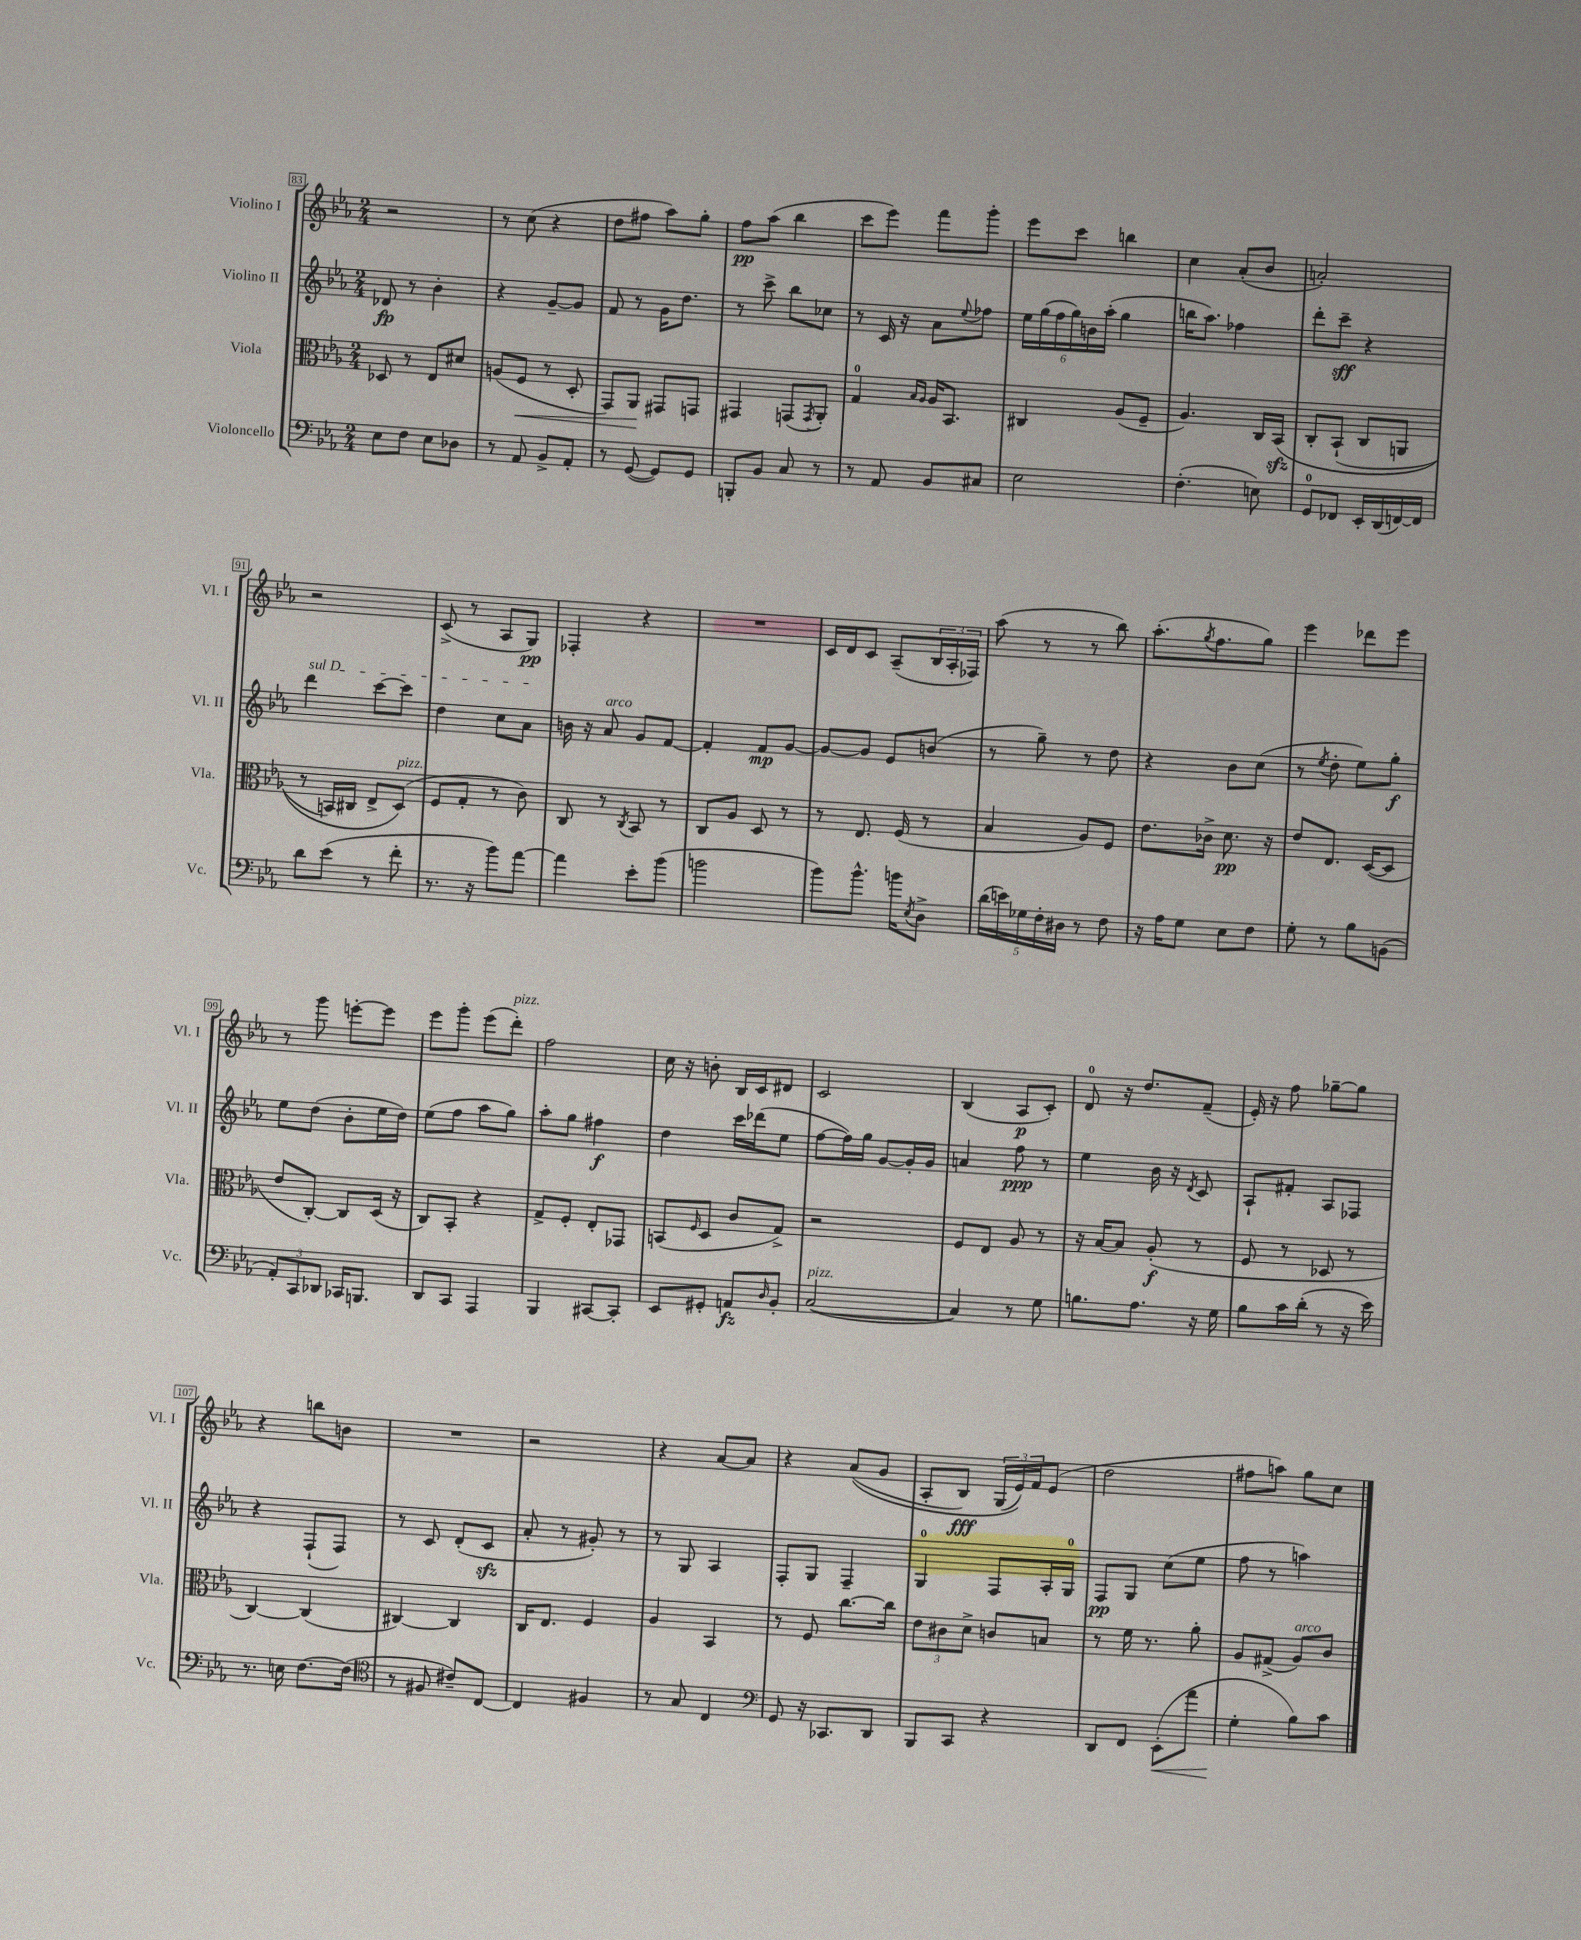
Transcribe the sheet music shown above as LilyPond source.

<<
\new StaffGroup <<
\new Staff = "s0" \with { instrumentName = "Violino I" shortInstrumentName = "Vl. I" } {
    \clef treble \key ees \major \numericTimeSignature \time 2/4
    r2 |
    r8 c''8( r4 |
    d''8 fis''8 aes''8) g''8-. |
    f''8\pp aes''8( bes''4 |
    c'''8 ees'''8) f'''8 g'''8-. |
    ees'''8 c'''8 b''4 |
    c''4 aes'8-.( bes'8 |
    a'2-.) |
    r2 |
    c'8->( r8 aes8 g8\pp) |
    fes4-. r4 |
    R2 |
    c'16 d'16 c'8 aes8--( \tuplet 3/2 { bes16 aes16-. fes16) } |
    aes''8( r8 r8 bes''8) |
    aes''8.-.( \acciaccatura { g''8 } f''8. g''8) |
    ees'''4 des'''8 ees'''8 |
    r8 g'''8 e'''8~-. e'''8 |
    ees'''8 g'''8-. ees'''8( d'''8-.^\markup { \italic "pizz." }) |
    f''2 |
    c''16 r16 b'8-. bes16 c'16 dis'8 |
    c'2 |
    bes4( aes8\p c'8-.) |
    d'8-0 r16 d''8. f'8--( |
    ees'16-.) r16 f''8 ges''8~-- ges''8 |
    r4 b''8 b'8 |
    R2 |
    r2 |
    r4 aes'8~ aes'8 |
    r4 aes'8(\( g'8 |
    aes8-. bes8\fff) \tuplet 3/2 { g16( ees'16)\) f'16 } ees'8( |
    d''2 |
    fis''8 a''8) g''8 c''8 \bar "|." |
}
\new Staff = "s1" \with { instrumentName = "Violino II" shortInstrumentName = "Vl. II" } {
    \clef treble \key ees \major \numericTimeSignature \time 2/4
    des'8\fp r8 bes'4-. |
    r4 g'8~-- g'8 |
    f'8 r8 g'16 d''8. |
    r8 c'''8-> bes''8 ces''8 |
    r8 c'16 r16 aes'8 \appoggiatura { ees''8 } fes''8 |
    \tuplet 6/4 { ees''16 g''16( f''16 g''16) b'16 aes''16-.( } g''4 |
    b''16 aes''8.) fes''4 |
    d'''8-. c'''8--\sff r4 |
    \once \override TextSpanner.bound-details.left.text = \markup { \italic "sul D" } d'''4\startTextSpan c'''8~ c'''8 |
    d''4 c''8 aes'8\stopTextSpan |
    b'16 r16 aes'8^\markup { \italic "arco" } g'8 f'8~ |
    f'4-. f'8\mp g'8~ |
    g'8~ g'8 ees'8 b'8( |
    r8 g''8--) r8 d''8 |
    r4 bes'8 c''8( |
    r8 \acciaccatura { ees''8 } d''8-. ees''8) g''8-.\f |
    ees''8 d''8( bes'8-. ees''16 d''16) |
    ees''8( f''8 aes''8 g''8) |
    aes''8-. g''8 fis''4\f |
    d''4 c'''16 des'''16( ees''8 |
    f''8~ f''16) g''16 g'8~ g'16-. g'16 |
    a'4 f''8\ppp r8 |
    ees''4 bes'16 r16 \acciaccatura { d'8 } c'8 |
    aes8-! fis'8-. aes8 fes8 |
    r4 f8-!( f8) |
    r8 c'8 d'8-.( c'8\sfz |
    aes'8-. r8 gis'8-.) r8 |
    r8 g8 aes4 |
    f8-. g8 f4-- |
    g4-0 f8 aes16-. g16-0 |
    f8\pp g8 c''8( ees''8 |
    f''8 r8 a''4) \bar "|." |
}
\new Staff = "s2" \with { instrumentName = "Viola" shortInstrumentName = "Vla." } {
    \clef alto \key ees \major \numericTimeSignature \time 2/4
    des8 r8 ees8 dis'8 |
    a8( f8\< r8 d8-. |
    g,8) aes,8\! gis,8 g,8 |
    gis,4 g,8( \acciaccatura { g,8 } aes,8-.) |
    g4-0 \grace { bes16 aes16 } aes16 bes,8. |
    cis4 aes8( f8-- |
    aes4.) c16 bes,16\sfz\( |
    c8-. bes,8-!( c8 a,8 |
    r8 b,16) cis16 ees8-> d8^\markup { \italic "pizz." }(\) |
    f8 g8-. r8 c'8) |
    c8 r8 \acciaccatura { c8 } bes,8 r8 |
    c8 aes8 d8 r8 |
    r8 ees8. f16( r8 |
    bes4 aes8) f8 |
    ees'8. ces'16-> d'8.\pp r16 |
    ees'8 ees8. d16~( d8 |
    ees'8 c8~-.) c8 d16( r16 |
    c8) bes,8-. r4 |
    g8-> f8-. ees8-. ges,8 |
    b,8( \grace { f16 } d8 c'8 g8->) |
    r2 |
    f8 ees8 aes8 r8 |
    r16 bes16~ bes8 aes8-.\f( r8 |
    f8 r8 des8 r8 |
    c4~) c4( |
    cis4~) cis4 |
    c16 ees8. f4 |
    aes4 bes,4 |
    r8 f8 c''8.~ c''16 |
    \tuplet 3/2 { ees'8 cis'8 d'8-> } c'8 b8 |
    r8 f'16 r8. aes'8-. |
    aes8 gis8->( aes8^\markup { \italic "arco" }) c'8 \bar "|." |
}
\new Staff = "s3" \with { instrumentName = "Violoncello" shortInstrumentName = "Vc." } {
    \clef bass \key ees \major \numericTimeSignature \time 2/4
    ees8 f8 ees8 des8 |
    r8 aes,8 bes,8-> aes,8-. |
    r8 g,8~( g,8) g,8 |
    b,,8-. bes,8 c8 r8 |
    r8 aes,8 bes,8 cis8 |
    ees2 |
    f4.-.( e8) |
    g,8-0 fes,8 ees,16-. d,16( f,16~) f,16 |
    d'8 ees'8( r8 f'8-. |
    r8. r16 bes'8) aes'8~ |
    aes'4 ees'8-. bes'8( |
    b'2 |
    bes'8) bes'8.-^ b'16 \acciaccatura { ees8 } d8-> |
    \tuplet 5/4 { d'16( e'16) ges16 f16-. dis16 } r8 f8 |
    r16 aes16 g8 ees8 f8 |
    g8-. r8 bes8 b,8( |
    \tuplet 3/2 { aes,8-.) c,8 des,8 } ces,16 b,,8. |
    d,8 c,8 aes,,4 |
    bes,,4 cis,8~ cis,8-. |
    ees,8 gis,8-. a,8\fz \grace { d16 } bes,8-. |
    c2~^\markup { \italic "pizz." }( |
    c4) r8 g8 |
    b8. aes8. r16 g16 |
    bes8 c'16 d'16-.( r8 r16 ees'16) |
    r8. e16 f8.~ f16( |
    \clef tenor r8 fis8 cis'8--) c8~ |
    c4 fis4 |
    r8 g8 c4 |
    \clef bass g,8 r16 ces,8. d,8 |
    bes,,8 c,8 r4 |
    d,8 f,8 ees,8-.\<( aes'8 |
    g4-.\! bes8) c'8 \bar "|." |
}
>>
>>
\layout { \context { \Score currentBarNumber = #83 \override BarNumber.stencil = #(make-stencil-boxer 0.1 0.3 ly:text-interface::print) } }
